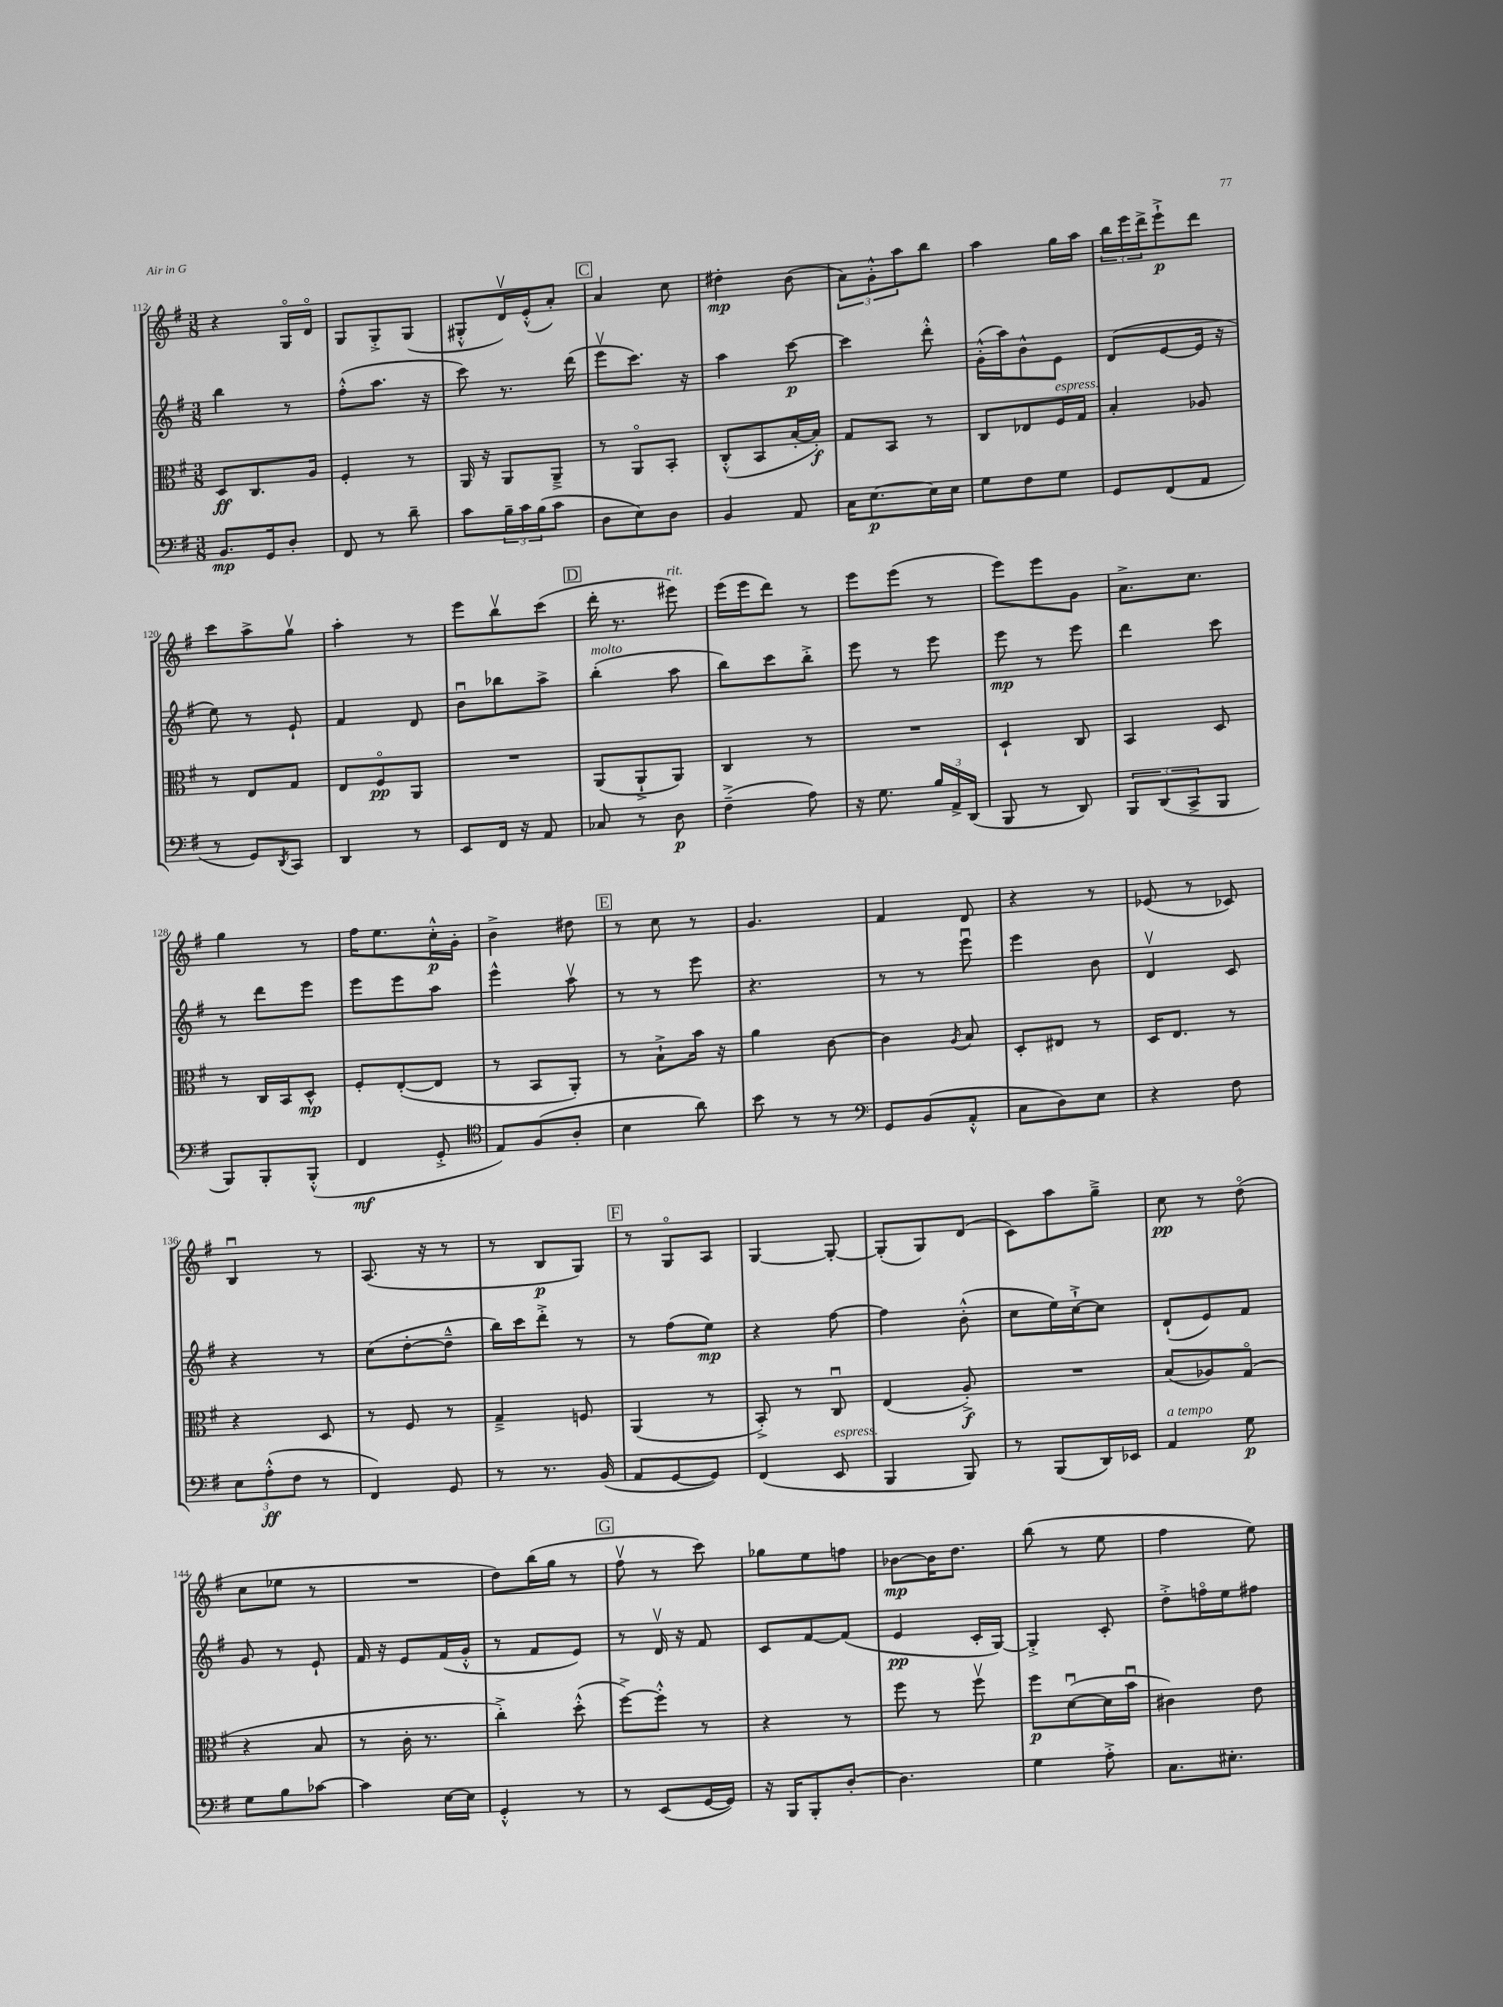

**kern	**dynam	**kern	**dynam	**kern	**dynam	**kern	**dynam
*part4	*part4	*part3	*part3	*part2	*part2	*part1	*part1
*staff4	*staff4	*staff3	*staff3	*staff2	*staff2	*staff1	*staff1
*clefF4	*	*clefC3	*	*clefG2	*	*clefG2	*
*k[f#]	*	*k[f#]	*	*k[f#]	*	*k[f#]	*
*M3/8	*	*M3/8	*	*M3/8	*	*M3/8	*
=112	=112	=112	=112	=112	=112	=112	=112
8.BB/L	mp	8D/L	ff	4bb\	.	4r	.
.	.	8.C/	.	.	.	.	.
16GG/k	.	.	.	.	.	.	.
8D'/J	.	.	.	8r	.	16G/LL	.
.	.	16A/Jk	.	.	.	16d/JJ	.
=113	=113	=113	=113	=113	=113	=113	=113
8FF#/	.	4F#'/	.	(8ff#'^^\L	.	8G/L	.
8r	.	.	.	8.aa\J	.	8G'^/	.
8d~\	.	8r	.	.	.	(8G/J	.
.	.	.	.	16r	.	.	.
=114	=114	=114	=114	=114	=114	=114	=114
8c\L	.	16AA/	.	8ccc\)	.	8G#X'^^/L	.
.	.	16r	.	.	.	.	.
24B~\L	.	8AA/L	.	8.r	.	16dv/L)	.
24c\	.	.	.	.	.	.	.
.	.	.	.	.	.	(16e'^^/J	.
(24B\J	.	.	.	.	.	.	.
8c\J	.	8AA~^/J	.	.	.	8a'/J)	.
.	.	.	.	(16ddd\	.	.	.
!!LO:REH:place=s1:t=C
=115	=115	=115	=115	=115	=115	=115	=115
8D\L	.	8r	.	8eeev\L	.	4a/	.
8E\)	.	8AA/L	.	8.ccc\J)	.	.	.
8D\J	.	8BB'/J	.	.	.	8cc\	.
.	.	.	.	16r	.	.	.
=116	=116	=116	=116	=116	=116	=116	=116
4BB/	.	(8C'^^/L	.	4aa\	.	4dd#X'\	mp
.	.	8BB/	.	.	.	.	.
8AA/	.	[16B'/L	.	[8ccc\	p	(8b\	.
.	.	16B'/JJ])	f	.	.	.	.
=117	=117	=117	=117	=117	=117	=117	=117
16C\KL	.	8G/L	.	4ccc\]	.	12a\L)	.
[8.E\	p	.	.	.	.	.	.
.	.	.	.	.	.	12g'^^\	.
.	.	8BB/J	.	.	.	.	.
.	.	.	.	.	.	12aa\	.
16E\L]	.	8r	.	8ddd'^^\	.	8bb\J	.
16E\JJ	.	.	.	.	.	.	.
=118	=118	=118	=118	=118	=118	=118	=118
8G\L	.	8C/L	.	(16g'^^\LL	.	4aa\	.
.	.	.	.	16aa\J)	.	.	.
8F#\	.	8E-X/	.	8b^^\	.	.	.
!	!	!LO:TX:a:i:t=espress.	!	!	!	!	!
8G\J	.	16F#/L	.	8e\J	.	16gg\LL	.
.	.	16G/JJ	.	.	.	16aa\JJ	.
=119	=119	=119	=119	=119	=119	=119	=119
8GG/L	.	4B'/	.	(8d/L	.	24bb\LL	.
.	.	.	.	.	.	24eee\	.
.	.	.	.	.	.	24ddd^\J	.
(8FF#/	.	.	.	[8e/	.	8eee`^\	p
8AA/J	.	8A-X/	.	16e/Jk]	.	8ddd\J	.
.	.	.	.	16r	.	.	.
!!LO:LB:g=z
=120	=120	=120	=120	=120	=120	=120	=120
8r	.	8r	.	8ee\)	.	8ccc\L	.
8GG/L)	.	8E/L	.	8r	.	8aa^\	.
8qDD/	.	.	.	.	.	.	.
8CC/J	.	8G/J	.	8e`/	.	8ggv\J	.
=121	=121	=121	=121	=121	=121	=121	=121
4DD/	.	8E/L	.	4f#/	.	4aa'\	.
.	.	8F#/	pp	.	.	.	.
8r	.	8AA/J	.	8d/	.	8r	.
=122	=122	=122	=122	=122	=122	=122	=122
8EE/L	.	4.r	.	8bu\L	.	8eee\L	.
16FF#/Jk	.	.	.	8bb-X\	.	8bbv\	.
16r	.	.	.	.	.	.	.
8AA/	.	.	.	8aa^\J	.	(8ccc\J	.
!!LO:REH:place=s1:t=D
=123	=123	=123	=123	=123	=123	=123	=123
!	!	!	!	!LO:TX:a:i:t=molto	!	!	!
8C-X/	.	(8AA/L	.	(4bb'\	.	16ddd'\	.
.	.	.	.	.	.	8.r	.
8r	.	8AA`^/	.	.	.	.	.
!	!	!	!	!	!	!LO:TX:a:i:t=rit.	!
8D\	p	8AA/J)	.	8aa\	.	8eee#X\)	.
=124	=124	=124	=124	=124	=124	=124	=124
(4F#~^\	.	4C/	.	8bb\L)	.	(16eee\LL	.
.	.	.	.	.	.	16eee\J	.
.	.	.	.	8ccc\	.	8ddd\J)	.
8A\)	.	8r	.	8bb'^\J	.	8r	.
=125	=125	=125	=125	=125	=125	=125	=125
16r	.	4.r	.	8eee\	.	8eee\L	.
8.G\	.	.	.	.	.	.	.
.	.	.	.	8r	.	(8eee\J	.
24B/LL	.	.	.	8eee\	.	8r	.
24AA^/	.	.	.	.	.	.	.
(24DD/JJ	.	.	.	.	.	.	.
=126	=126	=126	=126	=126	=126	=126	=126
8BBB/	.	4D`/	.	8eee\	mp	8eee\L)	.
8r	.	.	.	8r	.	8eee\	.
8DD/)	.	8C/	.	8eee\	.	8g\J	.
=127	=127	=127	=127	=127	=127	=127	=127
12BBB/L	.	4BB/	.	4ddd\	.	8.a^\L	.
(12DD/	.	.	.	.	.	.	.
12CC^/	.	.	.	.	.	.	.
.	.	.	.	.	.	8.cc\J	.
8BBB/J	.	8D/	.	8ccc\	.	.	.
!!LO:LB:g=z
=128	=128	=128	=128	=128	=128	=128	=128
8BBB/L)	.	8r	.	8r	.	4gg\	.
8BBB'/	.	16C/LL	.	8ddd\L	.	.	.
.	.	16BB/J	.	.	.	.	.
(8BBB'^^/J	.	8D^^/J	mp	8eee\J	.	8r	.
=129	=129	=129	=129	=129	=129	=129	=129
4FF#/	mf	8F#'/L	.	8eee\L	.	16ff#\KL	.
.	.	.	.	.	.	8.ee\	.
.	.	([8E'/	.	8eee\	.	.	.
8GG'^/	.	8E/J]	.	8aa\J	.	16cc'^^\L	p
.	.	.	.	.	.	16g'\JJ	.
=130	=130	=130	=130	=130	=130	=130	=130
*clefC4	*	*	*	*	*	*	*
8E/L)	.	8r	.	4eee^^\	.	4b^\	.
(8F#/	.	8BB/L	.	.	.	.	.
8A'/J	.	8AA'/J)	.	8aav\	.	8dd#X\	.
!!LO:REH:place=s1:t=E
=131	=131	=131	=131	=131	=131	=131	=131
4B\	.	8r	.	8r	.	8r	.
.	.	8B`^\L	.	8r	.	8cc\	.
8a\)	.	16b\Jk	.	8eee\	.	8r	.
.	.	16r	.	.	.	.	.
=132	=132	=132	=132	=132	=132	=132	=132
8b\	.	4a\	.	4.r	.	4.g/	.
8r	.	.	.	.	.	.	.
8r	.	[8c\	.	.	.	.	.
=133	=133	=133	=133	=133	=133	=133	=133
*clefF4	*	*	*	*	*	*	*
8GG/L	.	4c\]	.	8r	.	4f#/	.
(8BB/	.	.	.	8r	.	.	.
.	.	8qA/	.	.	.	.	.
8AA'^^/J	.	8B/	.	8eeeu\	.	8d/	.
=134	=134	=134	=134	=134	=134	=134	=134
8C\L	.	8D'/L	.	4eee\	.	4r	.
8D\)	.	8E#X/J	.	.	.	.	.
8E\J	.	8r	.	8b\	.	8r	.
=135	=135	=135	=135	=135	=135	=135	=135
4r	.	16D/KL	.	4dv/	.	(8e-X/	.
.	.	8.E/J	.	.	.	.	.
.	.	.	.	.	.	8r	.
8F#\	.	8r	.	8c/	.	8c-X/)	.
!!LO:LB:g=z
=136	=136	=136	=136	=136	=136	=136	=136
12E\L	.	4r	.	4r	.	4Bu/	.
(12A'^^\	ff	.	.	.	.	.	.
12F#\J	.	.	.	.	.	.	.
8r	.	8D/	.	8r	.	8r	.
=137	=137	=137	=137	=137	=137	=137	=137
4FF#/)	.	8r	.	(8cc\L	.	(8.A/	.
.	.	8F#/	.	[8dd'\	.	.	.
.	.	.	.	.	.	16r	.
8GG/	.	8r	.	8dd~^^\J]	.	8r	.
=138	=138	=138	=138	=138	=138	=138	=138
8r	.	4G~^/	.	16bb\LL)	.	8r	.
.	.	.	.	16ccc\J	.	.	.
8.r	.	.	.	8ddd'^\J	.	8B/L	p
.	.	8Fn/	.	8r	.	8G/J)	.
(16BB/	.	.	.	.	.	.	.
!!LO:REH:place=s1:t=F
=139	=139	=139	=139	=139	=139	=139	=139
8AA/L	.	(4AA/	.	8r	.	8r	.
[8GG/	.	.	.	(8ff#\L	.	8G/L	.
8GG/J])	.	8r	.	8ee\J)	mp	8A/J	.
=140	=140	=140	=140	=140	=140	=140	=140
(4FF#/	.	8BB'^/)	.	4r	.	[4G/	.
.	.	8r	.	.	.	.	.
!LO:TX:a:i:t=espress.	!	!	!	!	!	!	!
8EE/	.	8Cu/	.	[8ff#\	.	8G'/_	.
=141	=141	=141	=141	=141	=141	=141	=141
4BBB/	.	(4E/	.	4ff#\]	.	(8G'/L]	.
.	.	.	.	.	.	8G/)	.
8BBB/)	.	8A'^/)	f	(8b'^^\	.	(8d/J	.
=142	=142	=142	=142	=142	=142	=142	=142
8r	.	4.r	.	8cc\L	.	8c\L)	.
(8BBB/L	.	.	.	16ee\L)	.	8aa\	.
.	.	.	.	[16cc`^\J	.	.	.
16DD/L)	.	.	.	8cc\J]	.	8gg~^\J	.
16EE-X/JJ	.	.	.	.	.	.	.
=143	=143	=143	=143	=143	=143	=143	=143
!LO:TX:a:i:t=a tempo	!	!	!	!	!	!	!
4AA/	.	(8B/L	.	(8d`/L	.	8cc\	pp
.	.	8A-X/)	.	8e/)	.	8r	.
8G\	p	(8G/J	.	8f#/J	.	(8dd\	.
!!LO:LB:g=z
=144	=144	=144	=144	=144	=144	=144	=144
8G\L	.	4r	.	8g/	.	8cc\L	.
8B\	.	.	.	8r	.	8ee-X\J	.
[8c-X\J	.	8B/	.	8e`/	.	8r	.
=145	=145	=145	=145	=145	=145	=145	=145
4c-\]	.	8r	.	16f#/	.	4.r	.
.	.	.	.	16r	.	.	.
.	.	16c'\	.	8e/L	.	.	.
.	.	8.r	.	.	.	.	.
[16E\LL	.	.	.	(16f#/L	.	.	.
16E\JJ]	.	.	.	16g'^^/JJ	.	.	.
=146	=146	=146	=146	=146	=146	=146	=146
4GG'^^/	.	4cc'^\)	.	8r	.	8dd\L)	.
.	.	.	.	8f#/L	.	(16bb\L	.
.	.	.	.	.	.	16gg\JJ	.
8r	.	(8dd'^^\	.	8e/J)	.	8r	.
!!LO:REH:place=s1:t=G
=147	=147	=147	=147	=147	=147	=147	=147
8r	.	[8ff#^\L)	.	8r	.	8ff#v\	.
(8EE/L	.	8ff#'^^\J]	.	16dv/	.	8r	.
.	.	.	.	16r	.	.	.
[16GG/L	.	8r	.	8f#/	.	8ccc\)	.
16GG/JJ])	.	.	.	.	.	.	.
=148	=148	=148	=148	=148	=148	=148	=148
16r	.	4r	.	8c/L	.	8gg-X\L	.
16BBB/KL	.	.	.	.	.	.	.
8BBB'/	.	.	.	[8f#/	.	8ee\	.
[8D'/J	.	8r	.	(8f#/J]	.	8ffn\J	.
=149	=149	=149	=149	=149	=149	=149	=149
4.D\]	.	8ff#\	.	4e/	pp	[8b-X\L	mp
.	.	8r	.	.	.	16b-\K]	.
.	.	.	.	.	.	8.dd\J	.
.	.	8ff#v\	.	16c'/LL	.	.	.
.	.	.	.	[16G/JJ)	.	.	.
=150	=150	=150	=150	=150	=150	=150	=150
4G\	.	8ff#\L	p	4G'^/]	.	(8bb\	.
.	.	([8du\	.	.	.	8r	.
8A'^\	.	16d\L]	.	8c'/	.	8ee\	.
.	.	16bu\JJ	.	.	.	.	.
=151	=151	=151	=151	=151	=151	=151	=151
8.C\L	.	4c#X\)	.	8dd'^\L	.	4ff#\	.
.	.	.	.	16ffn\L	.	.	.
8.E#X'\J	.	.	.	16ee\J	.	.	.
.	.	8e\	.	8ff#X\J	.	8ee\)	.
==	==	==	==	==	==	==	==
*-	*-	*-	*-	*-	*-	*-	*-
